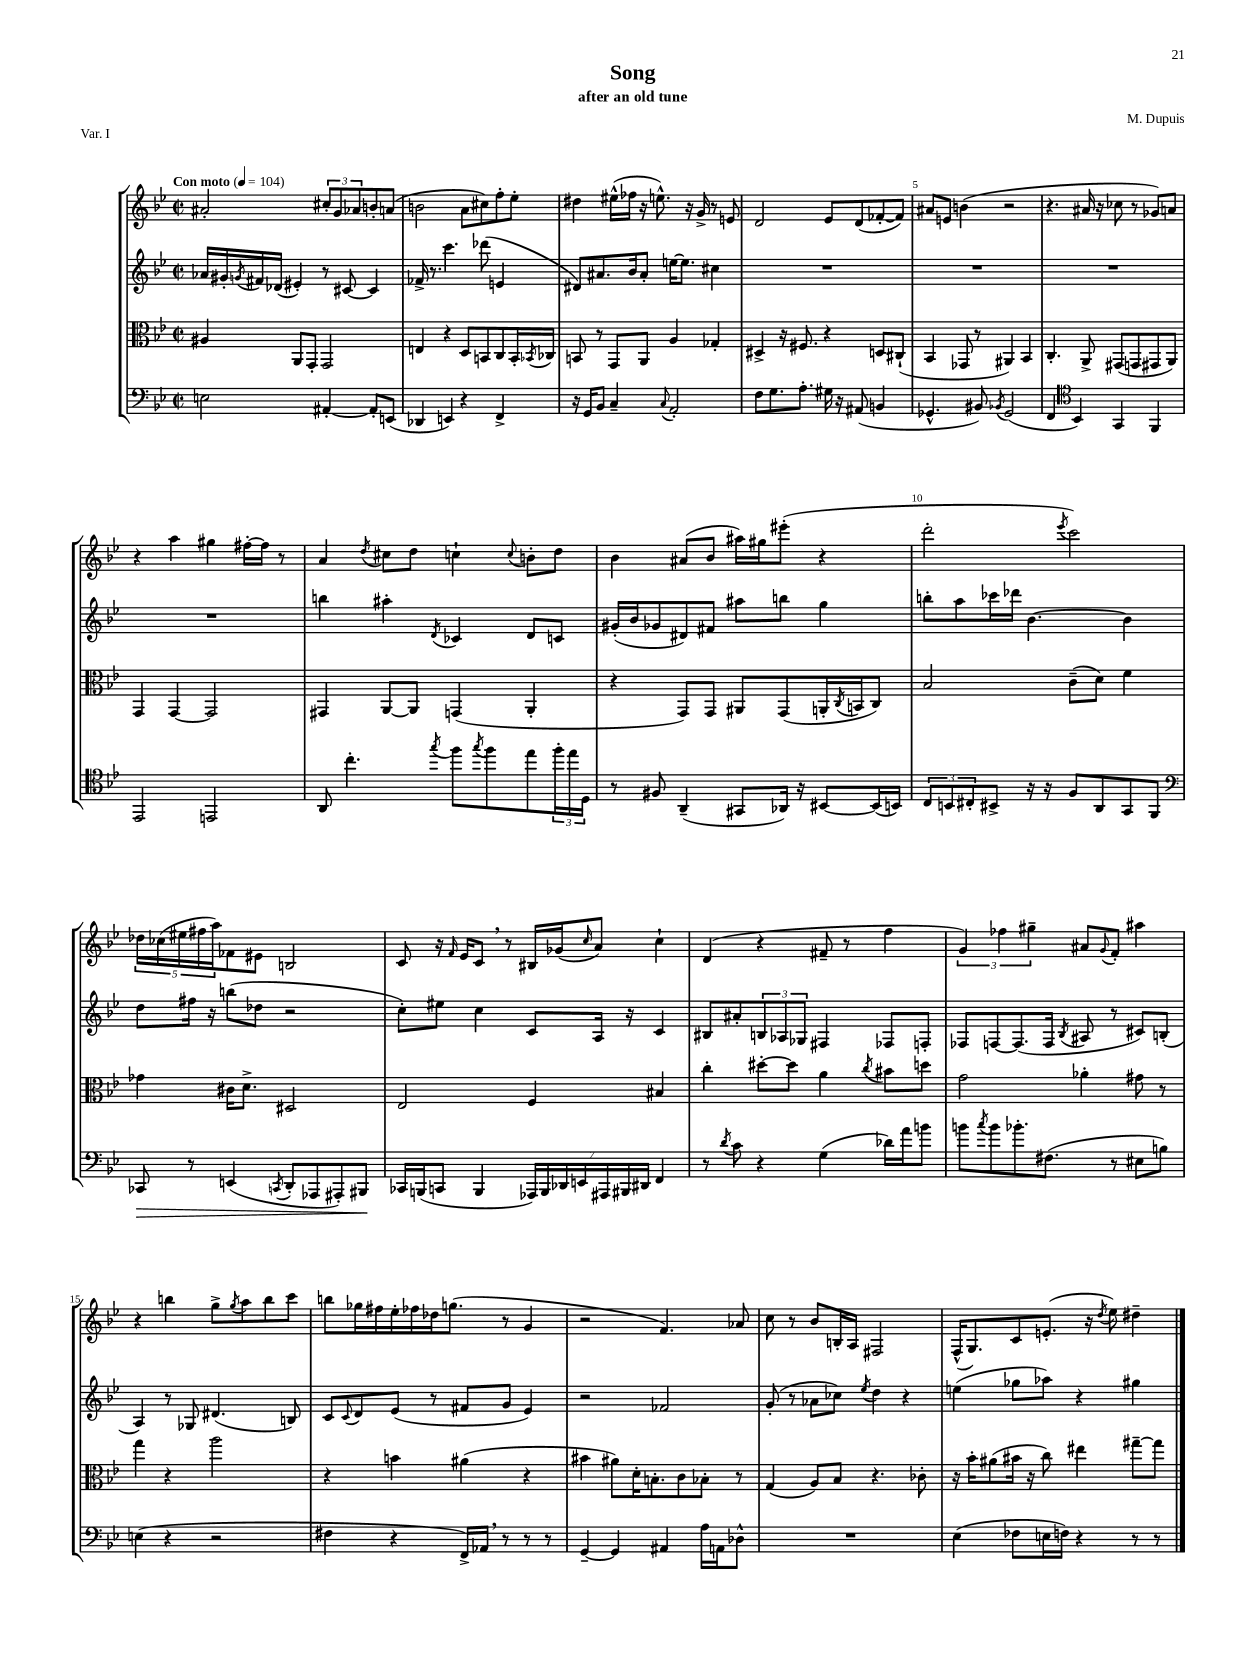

**kern	**dynam	**kern	**kern	**kern
*part4	*part4	*part3	*part2	*part1
*staff4	*staff4	*staff3	*staff2	*staff1
*clefF4	*	*clefC3	*clefG2	*clefG2
*k[b-e-]	*	*k[b-e-]	*k[b-e-]	*k[b-e-]
*M2/2	*	*M2/2	*M2/2	*M2/2
*met(c|)	*	*met(c|)	*met(c|)	*met(c|)
*MM104	*	*MM104	*MM104	*MM104
=1	=1	=1	=1	=1
!	!	!	!	!LO:TX:a:B:t=Con moto
2En\	.	4A#X/	16a-X/LL	2a#X'/
.	.	.	16g#X'/	.
.	.	.	8qgn/	.
.	.	.	16f#X/	.
.	.	.	(16d-X/JJ	.
.	.	8AA/L	4e#X'/)	.
.	.	8GG'/J	.	.
[4AA#X'/	.	2GG/	8r	12cc#X'/L
.	.	.	.	12g/
.	.	.	[8c#X/	.
.	.	.	.	12a-X/
8AA#'/L]	.	.	4c#/]	8bn'/
(8EEn/J	.	.	.	(8an/J
=2	=2	=2	=2	=2
4DD-X/	.	4En/	16f-X^/	2bn\
.	.	.	8.r	.
4EEn/)	.	4r	4.ccc\	.
4r	.	8D/L	.	8a\L
.	.	8BBn/	(8ddd-X\	8cc#X\)
4FF^/	.	8C/	4en/	8ff'\
.	.	16BB'/L	.	8ee-'\J
.	.	8qBB-X/	.	.
.	.	16C-X/JJ	.	.
=3	=3	=3	=3	=3
16r	.	8BBn/	8d#X/L)	4dd#X\
16GG/KL	.	.	.	.
8BB-/J	.	8r	8.a#X/	.
4C~/	.	8GG/L	.	(16ee#X^^\LL
.	.	.	16b-/k	16ff-X\JJ
.	.	8AA/J	8a#'/J	16r
.	.	.	.	8.een^^\)
8qqC/	.	.	.	.
2AA'/	.	4A/	[16een\KL	.
.	.	.	8.ee\J]	.
.	.	.	.	16r
.	.	.	.	16g^/
.	.	4G-X'/	4cc#X\	8r
.	.	.	.	8en/
=4	=4	=4	=4	=4
8F\L	.	4D#X^/	1r	2d/
8.G\	.	.	.	.
.	.	16r	.	.
8.A'\J	.	8.F#X/	.	.
16G#X\	.	4r	.	8e-/L
16r	.	.	.	.
(8AA#X/	.	.	.	(8d/
4BBn/	.	8Dn/L	.	[8f-X'/
.	.	(8C#X`/J	.	8f-/J])
=5	=5	=5	=5	=5
4.GG-X^^/	.	4BB-/	1r	8a#X/L
.	.	.	.	8en/J
.	.	8GG-X/	.	(4bn\
8BB#X/)	.	8r	.	.
8qBB-X/	.	.	.	.
(2GG-/	.	4AA#X/)	.	2r
.	.	4BB-/	.	.
=6	=6	=6	=6	=6
4FF/	.	4.C'/	1r	4.r
*clefC4	*	*	*	*
4BB-/)	.	.	.	.
.	.	8AA^/	.	16a#X/
.	.	.	.	16r
4GG/	.	(8GG#X/L	.	8cc-X\
.	.	8GGn/	.	8r
4FF/	.	8GG#X/	.	8g-X/L)
.	.	8AA/J)	.	8an/J
!!LO:LB:g=z
=7	=7	=7	=7	=7
2EE-/	.	4GG/	1r	4r
.	.	[4GG/	.	4aa\
2EEn/	.	2GG/]	.	4gg#X\
.	.	.	.	[16ff#X'\LL
.	.	.	.	16ff#\JJ]
.	.	.	.	8r
=8	=8	=8	=8	=8
8AA/	.	4GG#X/	4bbn\	4a/
4.cc'\	.	.	.	.
.	.	.	.	8qdd/
.	.	[8AA/L	4aa#X'\	8cc#X\L
.	.	8AA/J]	.	8dd\J
8qgg/	.	.	8qd/	.
8ff\L	.	(4GGn/	4c-X/	4ccn`\
8qgg/	.	.	.	.
8ff\	.	.	.	.
.	.	.	.	8qqcc/
8ee-\	.	4AA'/	8d/L	8bn'\L
24ff'\L	.	.	8cn/J	8dd\J
24ee-\	.	.	.	.
24D\JJ	.	.	.	.
=9	=9	=9	=9	=9
8r	.	4r	(16g#X'/LL	4b-\
.	.	.	16b-/J	.
8F#X/	.	.	8g-X/	.
(4AA~/	.	8GG/L)	8d#X/)	(8a#X/L
.	.	8GG/J	8f#X/J	8b-/J
8GG#X/L	.	8AA#X/L	8aa#X\L	16aa#X\LL)
.	.	.	.	16gg#X\J
16AA-X/Jk)	.	(8GG/	8bbn\J	(8eee#X'\J
16r	.	.	.	.
[8BB#X/L	.	16AAn'/L	4gg\	4r
.	.	8qC/	.	.
.	.	16BBn/J	.	.
(16BB#/L]	.	8C/J)	.	.
16BBn/JJ)	.	.	.	.
=10	=10	=10	=10	=10
12C/L	.	2B-/	8bbn'\L	2ddd'\
12BBn/	.	.	.	.
.	.	.	8aa\	.
12C#X'/	.	.	.	.
8BB#X^/J	.	.	16ccc-X\L	.
.	.	.	16ddd-X\JJ	.
16r	.	.	[4.b-\	.
16r	.	.	.	.
.	.	.	.	8qeee-/
8F/L	.	(8c~\L	.	2ccc\)
8AA/	.	8d\J)	.	.
8GG/	.	4f\	4b-\]	.
8FF/J	.	.	.	.
!!LO:LB:g=z
=11	=11	=11	=11	=11
*clefF4	*	*	*	*
!	!LO:HP:b	!	!	!
8CC-X/	>	4g-X\	8dd\L	20dd-X\LL
.	.	.	.	(20cc-X\
.	.	.	.	20ee#X\
8r	.	.	16ff#X\Jk	.
.	.	.	.	20ff#X\
.	.	.	16r	.
.	.	.	.	20aa\J)
(4EEn/	.	16c#X\KL	(8bbn\L	8f-X\
.	.	8.d^\J	.	.
.	.	.	8dd-X\J	8e#X\J
8qCCn/	.	.	.	.
8DD'/L	.	2D#X/	2r	2Bn/
8AAA-X/	.	.	.	.
8AAA#X'/)	.	.	.	.
8BBB#X/J	.	.	.	.
.	]	.	.	.
=12	=12	=12	=12	=12
16CC-X/LL	.	2E-/	8cc'\L)	8c/
(16BBBn/J	.	.	.	.
8CCn/J	.	.	8ee#X\J	16r
.	.	.	.	16qqf/
.	.	.	.	16e-/KL
4BBB/	.	.	4cc\	8c,/J
.	.	.	.	8r
28AAA-X/LL)	.	4F/	8c/L	16B#X/LL
28BBB/	.	.	.	.
.	.	.	.	(16g-X/J
28DD-X/	.	.	.	.
28EEn/	.	.	.	.
.	.	.	.	16qqcc/
.	.	.	16A/Jk	8a/J)
28AAA#X/	.	.	.	.
28BBB#X/	.	.	.	.
.	.	.	16r	.
28DD#X/JJ	.	.	.	.
4FF/	.	4B#X/	4c/	4cc`\
=13	=13	=13	=13	=13
8r	.	4cc'\	8B#X/L	(4d/
8qd/	.	.	.	.
8c\	.	.	8a#X'/	.
4r	.	[8dd#X'\L	12Bn/	4r
.	.	.	12A-X/	.
.	.	8dd#\J]	.	.
.	.	.	12G-X/J	.
(4G\	.	4a\	4F#X/	8f#X~/
.	.	.	.	8r
.	.	8qcc/	.	.
16d-X\LL)	.	8b#X\L	8F-X/L	4ff\
16a\J	.	.	.	.
8bn\J	.	8ddn\J	8Fn'/J	.
=14	=14	=14	=14	=14
8bn\L	.	2g\	8F-X/L	6g/)
8qcc/	.	.	.	.
8b\	.	.	[8Fn/	.
.	.	.	.	6ff-X\
8.b-X'\	.	.	(8.F/]	.
.	.	.	.	6gg#X~\
(8.F#X\J	.	.	16F/Jk	.
.	.	.	8qB-/	.
.	.	4a-X'\	8A#X/	8a#X/L
.	.	.	.	8qqg/
8r	.	.	8r	8f'/J
8E#X\L	.	8g#X\	8c#X/L)	4aa#X\
8Bn\J)	.	8r	(8Bn'/J	.
!!LO:LB:g=z
=15	=15	=15	=15	=15
(4En\	.	4gg\	4A/)	4r
4r	.	4r	8r	4bbn\
.	.	.	8G-X/	.
2r	.	2aa\	(4.d#X/	8gg^\L
.	.	.	.	8qgg/
.	.	.	.	8aa\
.	.	.	.	8bb\
.	.	.	8Bn/)	8ccc\J
=16	=16	=16	=16	=16
4F#X\	.	4r	8c/L	8bbn\L
.	.	.	8qqc/	.
.	.	.	8d/	16gg-X\L
.	.	.	.	16ff#X\
4r	.	4bn\	(8e-/J	16ee-'\
.	.	.	.	16ff-X\
.	.	.	8r	16dd-X\J
.	.	.	.	(8.ggn\J
16FF^/LL)	.	(4a#X\	8f#X/L	.
16AA-X,/JJ	.	.	.	.
8r	.	.	8g/J	8r
8r	.	4r	4e-/)	4g/
8r	.	.	.	.
=17	=17	=17	=17	=17
[4GG~/	.	4b#X\	2r	2r
4GG/]	.	8a#X\L)	.	.
.	.	16d'\K	.	.
.	.	8.Bn'\	.	.
4AA#X/	.	.	2f-X/	4.f/)
.	.	8c\	.	.
16A\LL	.	8B-X'\J	.	.
16AAn\J	.	.	.	.
8D-X^^\J	.	8r	.	8a-X/
=18	=18	=18	=18	=18
1r	.	(4G/	(8g'/	8cc\
.	.	.	8r	8r
.	.	8A/L)	8a-X\L	8b-/L
.	.	8B-/J	8cc-X\J)	16Bn'/L
.	.	.	.	16A/JJ
.	.	.	8qee-/	.
.	.	4.r	4dd\	2F#X/
.	.	.	4r	.
.	.	8c-X'\	.	.
=19	=19	=19	=19	=19
(4E-\	.	16r	(4een\	(16F^^/KL
.	.	16b-'\KL	.	8.G/)
.	.	(8a#X\	.	.
8F-X\L	.	16b#X\Jk	8gg-X\L	8c/
.	.	16r	.	.
16En\L	.	8cc\)	8aa-X\J)	(8.en'/J
16Fn\JJ)	.	.	.	.
4r	.	4ee#X\	4r	.
.	.	.	.	16r
.	.	.	.	8qdd/
.	.	.	.	8ee-\)
8r	.	[8gg#X~\L	4gg#X\	4dd#X~\
8r	.	8gg#\J]	.	.
==	==	==	==	==
*-	*-	*-	*-	*-
